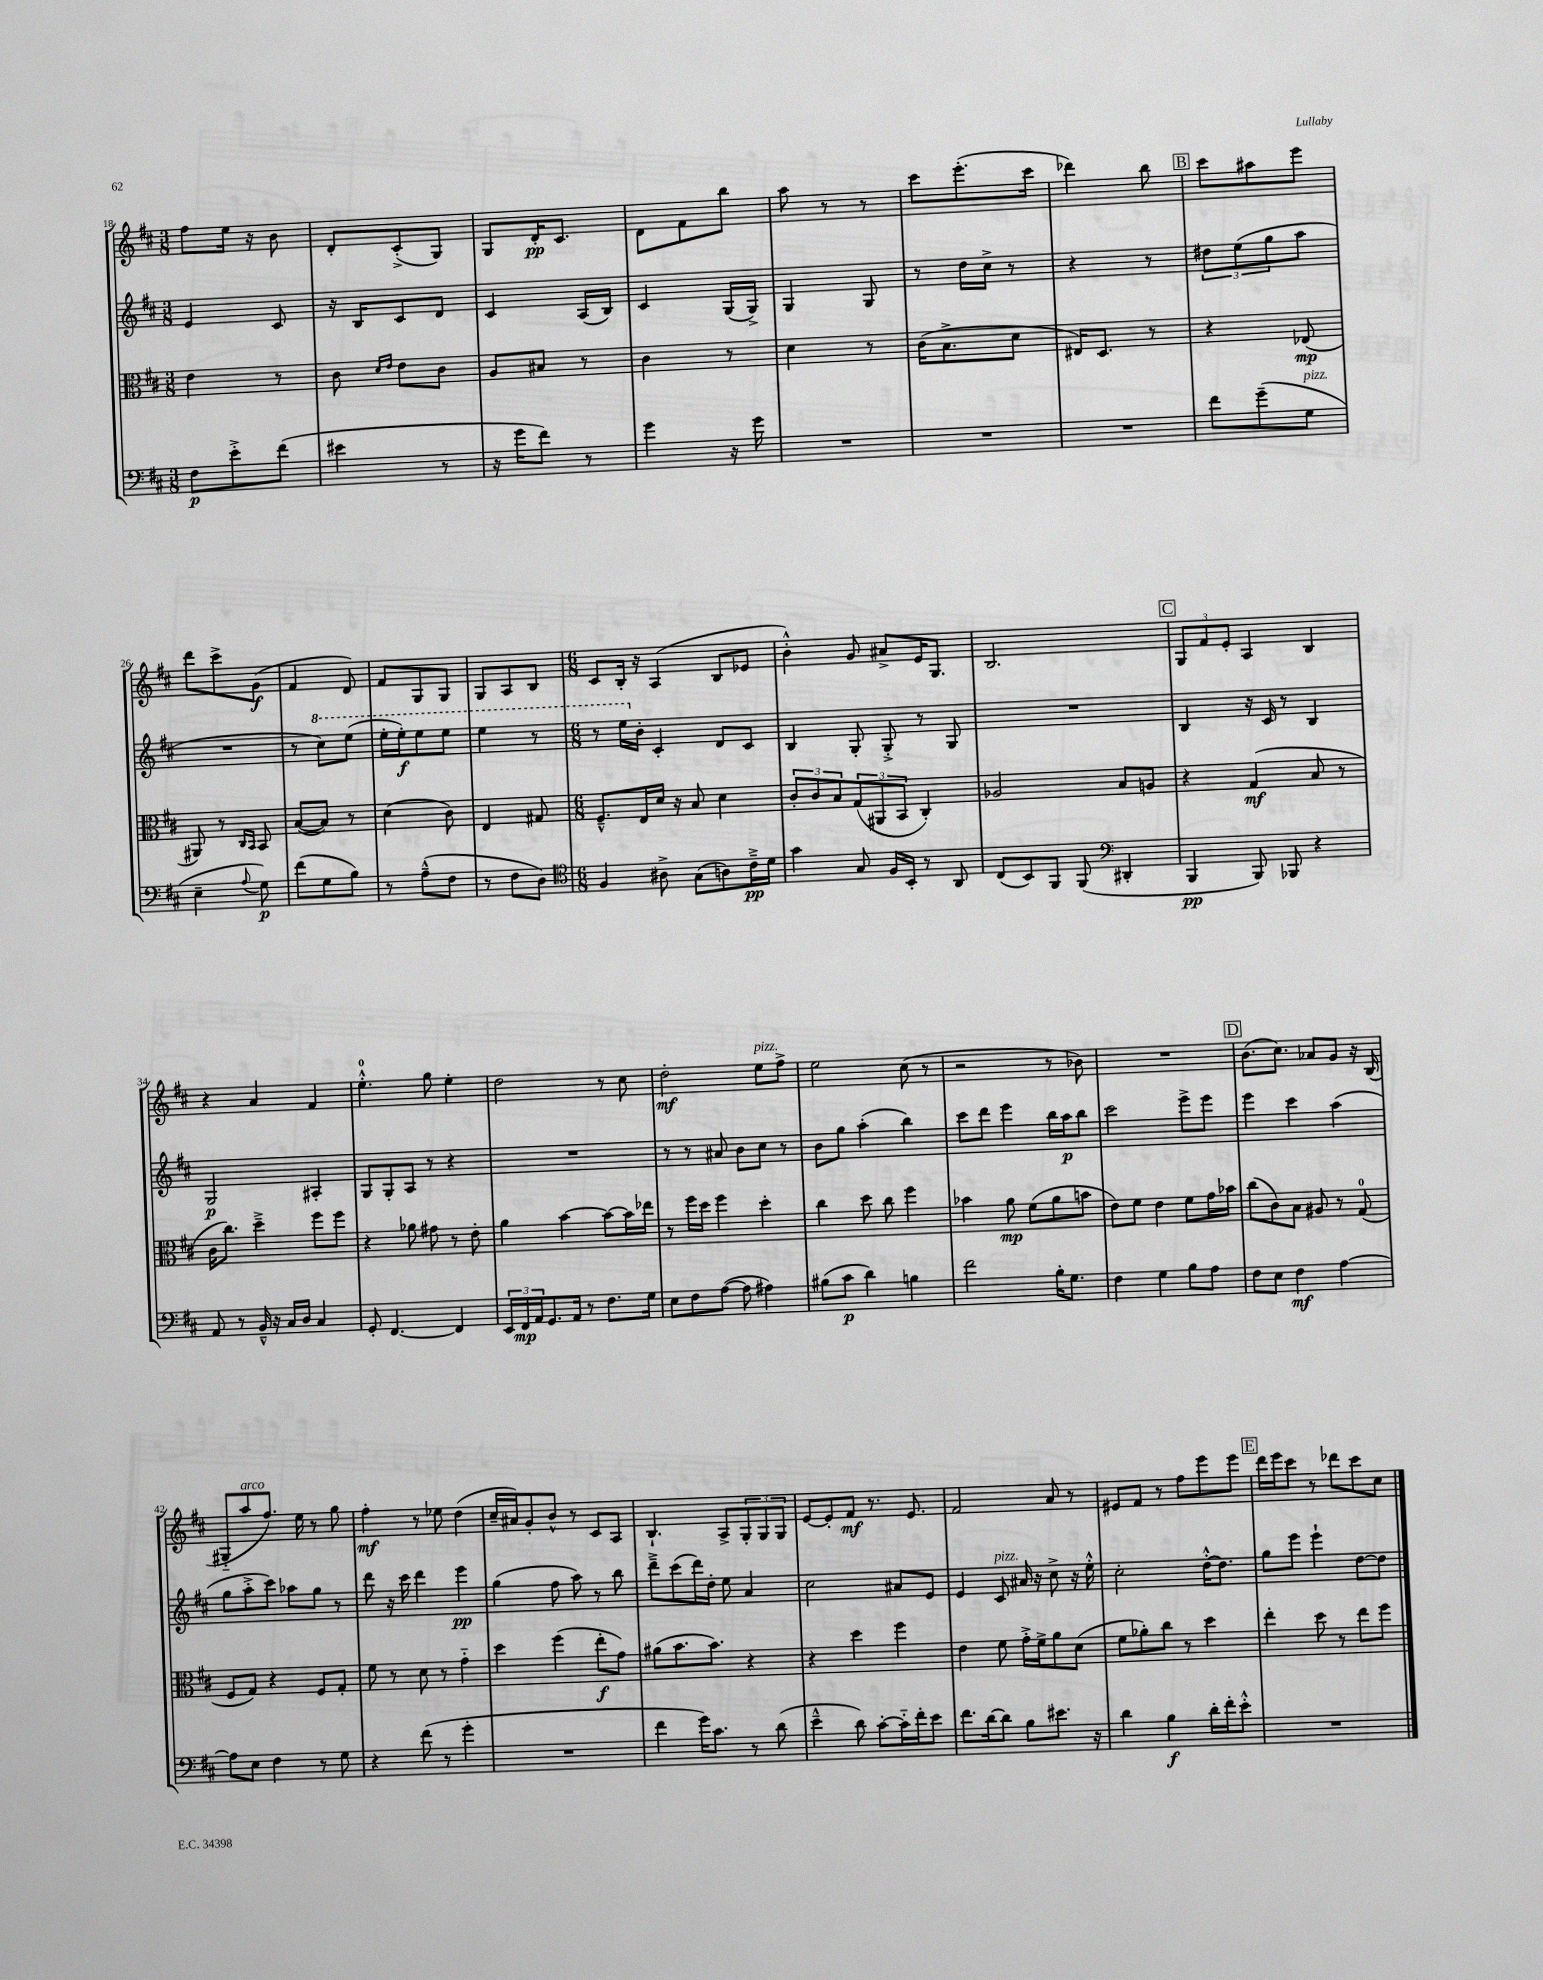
<<
\new StaffGroup <<
\new Staff = "s0" {
    \clef treble \key d \major \numericTimeSignature \time 3/8
    fis''8 e''16 r16 b'8 |
    d'8-. cis'8-.->( g8) |
    g8 d'16-.\pp cis'8. |
    d'8 fis'8 b''8 |
    a''8 r8 r8 |
    cis'''8 e'''8.-.( cis'''16 |
    des'''4) b''8 |
    \mark \markup { \box "B" } cis'''8 ais''8 e'''8 |
    d'''8 cis'''8-> g'8\f( |
    fis'4 d'8) |
    fis'8 g8 g8 |
    g8 a8 b8 |
    \numericTimeSignature \time 6/8 cis'8 b16-. r16 a4( b8 ees'8 |
    b'4-.-^) g'8 ais'8-> e'16 g8. |
    b2. |
    \mark \markup { \box "C" } \tuplet 3/2 { g8 fis'8 e'8-. } a4 b4 |
    r4 a'4 fis'4 |
    e''4.-0-.-^ g''8 e''4-. |
    d''2 r8 cis''8 |
    d''2-.\mf e''8^\markup { \italic "pizz." } fis''8-> |
    e''2 cis''8( r8 |
    r2 r8 bes'8) |
    R2. |
    \mark \markup { \box "D" } b'8.( cis''8.) aes'8 g'8 r16 b16( |
    gis8-_ a''8^\markup { \italic "arco" } fis''8.) e''16 r8 g''8 |
    fis''4-.\mf r8 ees''8 d''4( |
    cis''16-- ais'16) g'8-. b'8-^ r8 cis'8 a8 |
    b4.-! a8-> \tuplet 3/2 { g8-. g8 g8 } |
    e'8~ e'8-. fis'8\mf r8. e'8. |
    fis'2 a'8 r8 |
    eis'8 fis'8 r8 fis''8 e'''8 e'''8 |
    \mark \markup { \box "E" } d'''16 e'''16 cis'''8 r8 des'''8 cis'''8 cis''8 \bar "|." |
}
\new Staff = "s1" {
    \clef treble \key d \major \numericTimeSignature \time 3/8
    e'4 cis'8 |
    r16 b16 cis'8 d'8 |
    cis'4 a16( b16) |
    cis'4 g16( g16->) |
    g4 g8 |
    r8 d''16 cis''16-> r8 |
    r4 r8 |
    \mark \markup { \box "B" } \tuplet 3/2 { dis''8 e''8( g''8 } a''8 |
    R4. |
    r8 \ottava #1 cis'''8) e'''8( |
    e'''16-. e'''16-.\f) e'''8 e'''8 |
    e'''4 r8 |
    \numericTimeSignature \time 6/8 r8 e'''16 \ottava #0 b'16-. cis'4-. d'8 cis'8 |
    b4 g8-. g8-.-> r8 g8 |
    R2. |
    \mark \markup { \box "C" } b4 r16 cis'16 r8 b4 |
    g2\p ais4-. |
    g8 g8-. a8 r8 r4 |
    R2. |
    r8 r8 ais'8 b'8 cis''8 r8 |
    b'8 g''8 a''4-.( b''4) |
    cis'''8 d'''8 e'''4 b''16 a''16\p b''8 |
    cis'''2 e'''8-> e'''8 |
    \mark \markup { \box "D" } e'''4 cis'''4 a''4( |
    g''8 a''8-.-> cis'''8) aes''8 g''8 r8 |
    d'''8 r16 cis'''16 d'''4 e'''4\pp |
    g''4( fis''8 a''8) r8 b''8 |
    d'''8---> cis'''8( d'''16) d''16-. e''8 a'4 |
    cis''2 ais'8 e'8 |
    e'4 cis'8^\markup { \italic "pizz." } ais'16 r16 cis''8-> r16 e''16-.-^ |
    cis''2-. d''16~-.-^ d''8. |
    \mark \markup { \box "E" } g''8 e'''8 e'''4-! d''8~ d''8 \bar "|." |
}
\new Staff = "s2" {
    \clef alto \key d \major \numericTimeSignature \time 3/8
    e'4 r8 |
    cis'8 \grace { d'16 e'16 } e'8 cis'8 |
    a8 bis8 r8 |
    cis'4 r8 |
    d'4 r8 |
    cis'16( b8.-> d'8 |
    eis16) d8. r8 |
    \mark \markup { \box "B" } r4 ees8\mp( |
    ais,8) r8 \grace { cis16 b,16 } b,8 |
    b8~( b8) r8 |
    d'4( cis'8) |
    e4 gis8 |
    \numericTimeSignature \time 6/8 fis8.---^ e16 d'16 r16 b8 d'4 |
    \tuplet 3/2 { cis'8-. cis'8 b8 } \tuplet 3/2 { g8( ais,8 b,8 } cis4-.) |
    aes2 b8 a8 |
    \mark \markup { \box "C" } r4 g4\mf( b8 r8 |
    cis'16 cis''8.) d''4---> fis''8 fis''8 |
    r4 aes'8 gis'8 r8 e'8-. |
    a'4 b'4~ b'8~ b'16 ees''16 |
    r8 fis''16 d''16 fis''4 d''4-. |
    cis''4 d''8 cis''8 fis''4 |
    bes'4 a'8\mp fis'8( a'8 b'8 |
    e'8) fis'8 e'4 fis'8 g'16 bes'16 |
    \mark \markup { \box "D" } cis''8( cis'8) b8 ais8 r8 g8-0( |
    fis8 g8) r4 fis8 g8-. |
    fis'8 r8 d'8 r8 g'4-_ |
    d''4 fis''4( e''8-.\f g'8) |
    ais'8( b'8. b'8.) r4 |
    r4 d''4 fis''4 |
    e'4 fis'8 g'16-.-> fis'16-> a'8 d'8( |
    fis'8 aes'8-.) cis''8 r8 d''4 |
    \mark \markup { \box "E" } e''4-. d''8 r8 e''8 fis''8 \bar "|." |
}
\new Staff = "s3" {
    \clef bass \key d \major \numericTimeSignature \time 3/8
    fis8\p e'8-.-> fis'8( |
    eis'4 r8 |
    r16 g'16 fis'8) r8 |
    g'4 r16 g'16 |
    R4. |
    R4. |
    R4. |
    \mark \markup { \box "B" } fis'8 g'8--( g8^\markup { \italic "pizz." } |
    e4-- \appoggiatura { a8 } g8\p) |
    fis'8( g8 b8) |
    r8 a8---^( fis8 |
    r8 fis8 d8) |
    \numericTimeSignature \time 6/8 \clef tenor fis4 ais8-> g8( a8) cis'16--->\pp d'16 |
    g'4 g8 fis16 b,16-. r8 a,8 |
    cis8( b,8) fis,8 fis,8( \clef bass dis,4-. |
    \mark \markup { \box "C" } b,,4\pp b,,8) bes,,8 r4 |
    a,8 r8 b,16---^ r16 cis16 d16 cis4 |
    g,8-. fis,4.~ fis,4 |
    \tuplet 3/2 { e,16 fis,16\mp a,16 } g,8. a,16 r8 fis8. g16 |
    e8 fis8 a8~( a8 ais4) |
    bis8( cis'8\p d'4) b4 |
    fis'2 b16-. g8. |
    fis4 g4 b8 a8 |
    \mark \markup { \box "D" } fis8 e8 fis4\mf a4~ |
    a8 e8 fis4 r8 g8 |
    r4 fis'8( r8 g'4-. |
    R2. |
    fis'4 g'16) cis'8. r8 d'8( |
    e'4---^ d'8) cis'8~-. cis'16-_ fis'16-. e'8 |
    fis'8. d'16~ d'8 b8 eis'8. r16 |
    d'4 b4\f d'16-. fis'16-. e'8-.-^ |
    \mark \markup { \box "E" } R2. \bar "|." |
}
>>
>>
\layout { \context { \Score currentBarNumber = #18 } }
